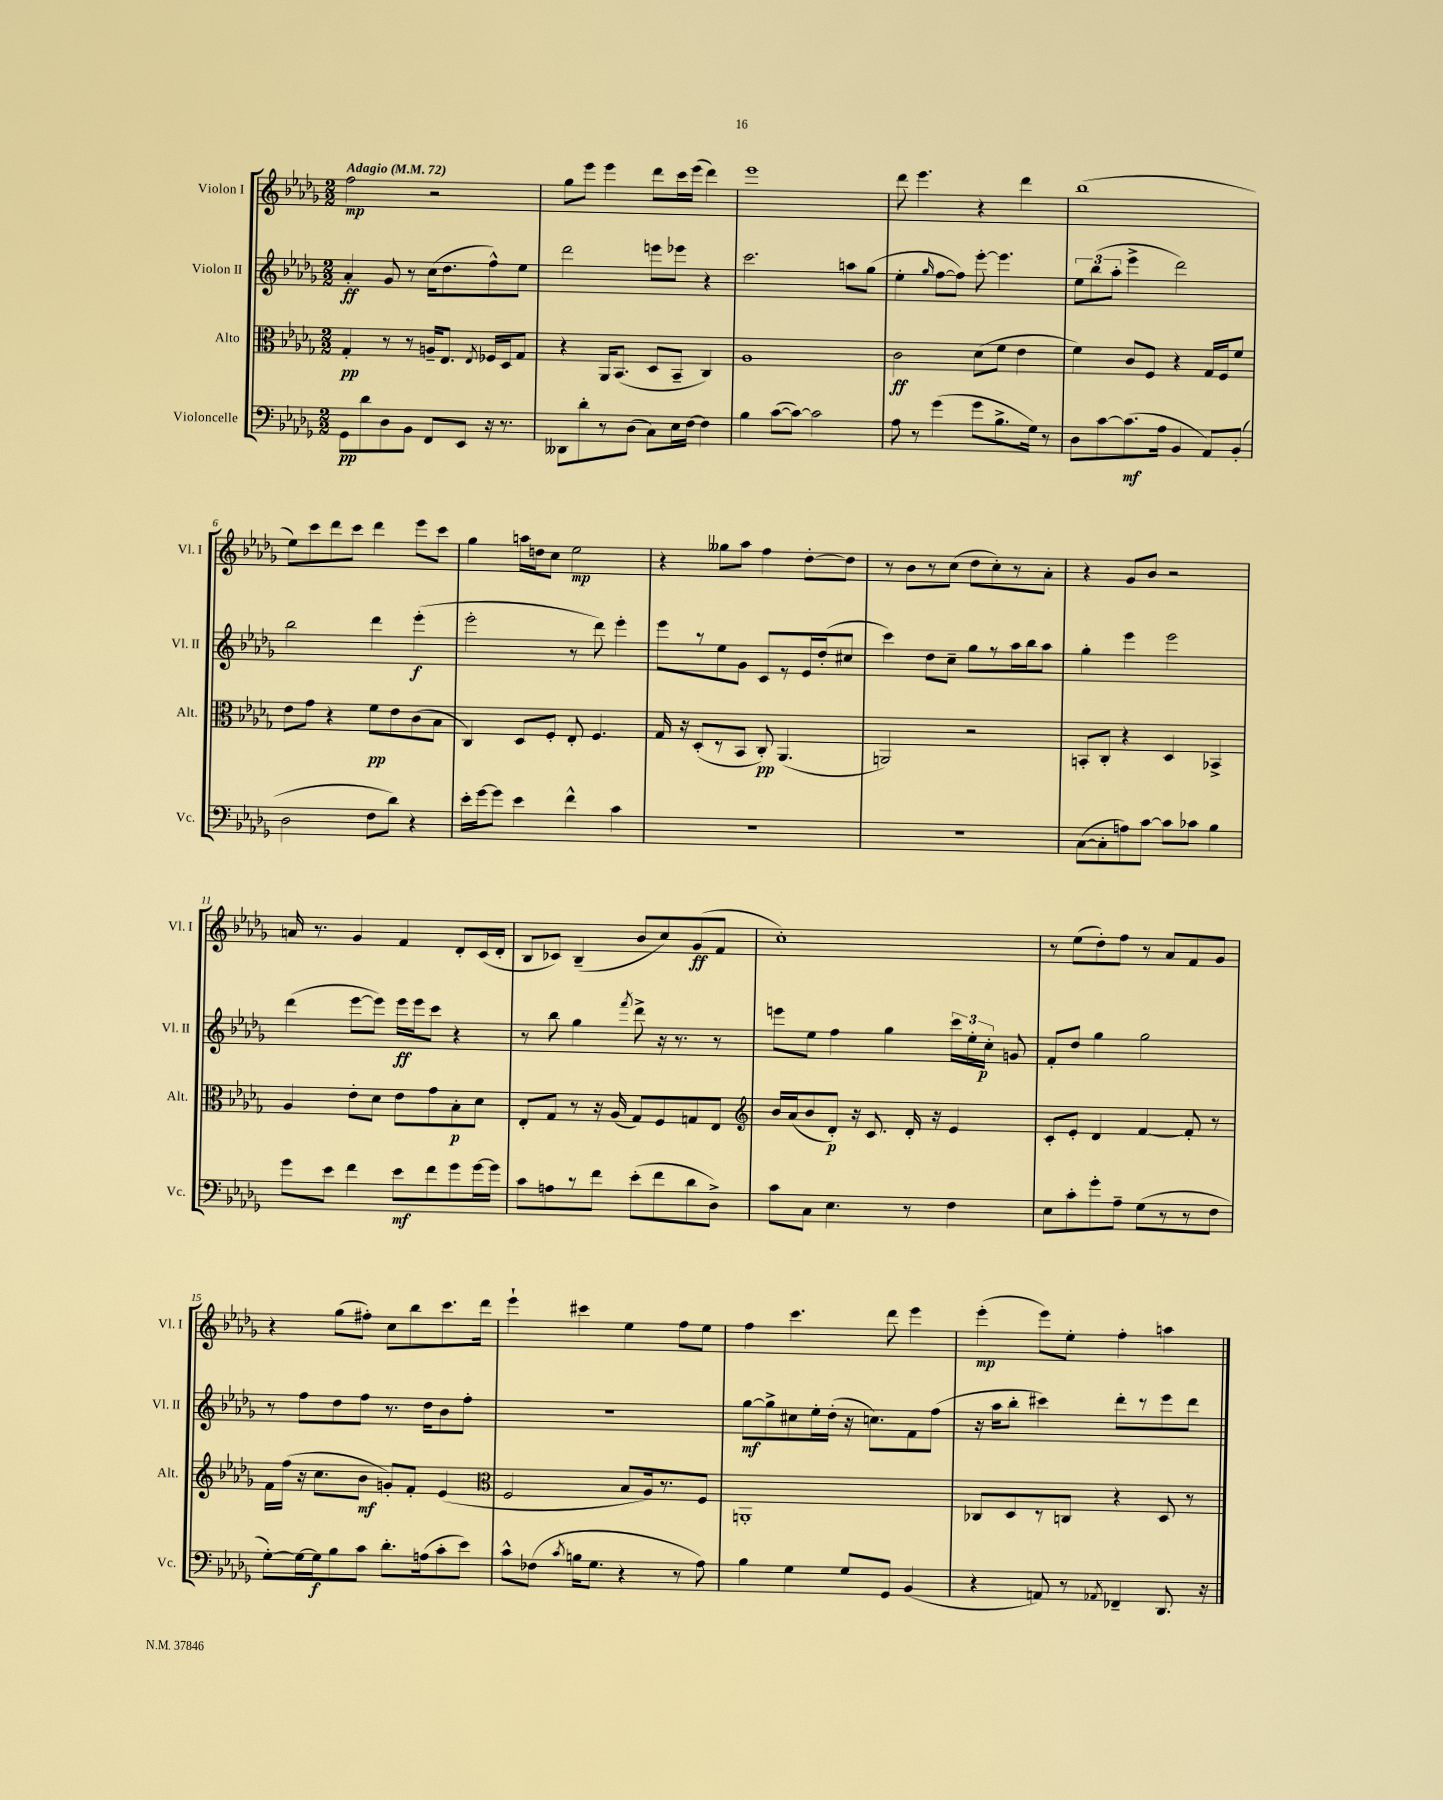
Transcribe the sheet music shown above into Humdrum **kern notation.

**kern	**kern	**kern	**kern
*staff4	*staff3	*staff2	*staff1
*clefF4	*clefC3	*clefG2	*clefG2
*k[b-e-a-d-g-]	*k[b-e-a-d-g-]	*k[b-e-a-d-g-]	*k[b-e-a-d-g-]
*M2/2	*M2/2	*M2/2	*M2/2
*MM72	*MM72	*MM72	*MM72
8GG-	4G-'	4a-'	2ff
8d-	.	.	.
8D-	8r	8g-	.
8BB-	8r	8r	.
8FF	16A~	(16cc	2r
.	8.E-	8.dd-	.
8EE-	.	.	.
.	8qE-	.	.
16r	16F-	8ff^^)	.
8.r	16D-	.	.
.	8G-	8ee-	.
=	=	=	=
8DD--	4r	2ddd-	8gg-
8d-'	.	.	8eee-
8r	16AA-	.	4eee-
.	(8.BB-	.	.
(8D-	.	.	.
8C)	8D-	8eee	8ddd-
16E-	8BB-~	8eee-	16ccc
[16F	.	.	(16eee-
4F]	4C)	4r	4ddd-)
=	=	=	=
4B-	1A-	2.ccc	1eee-
([8c	.	.	.
8c_)	.	.	.
2c]	.	.	.
.	.	8aa	.
.	.	(8gg-	.
=	=	=	=
8A-	2c	4ee-'	8ddd-
8r	.	.	4.eee-
.	.	16qqgg-	.
(4g-	.	[8ff	.
.	.	8ff])	.
8g-	(8d-	[8eee-'	4r
8.B-^	8f	4.eee-]	.
.	4e-	.	4ddd-
16G-)	.	.	.
8r	.	.	.
=	=	=	=
8D-	4f)	12ee-	(1bb-
.	.	(12bb-	.
[8c	.	.	.
.	.	12aa-'	.
(8.c]	8c	4eee-^	.
.	8F	.	.
16A-	.	.	.
4BB-	4r	2ddd-)	.
8AA-)	16G-	.	.
.	16F	.	.
(8BB-'	8f	.	.
=	=	=	=
2D-	8e-	2bb-	8ee-)
.	8g-	.	8ccc
.	4r	.	8ddd-
.	.	.	8ccc
8F	8f	4ddd-	4ddd-
8d-)	8e-	.	.
4r	(8c	(4eee-'	8eee-
.	8B-	.	8ccc
=	=	=	=
16e-'	4C)	2eee-'	4gg-
[16g-	.	.	.
8g-]	.	.	.
4e-	8D-	.	16aa
.	.	.	16dd
.	8F'	.	8cc
4f^^	8E-'	8r	2ee-
.	4.F	8ddd-)	.
4c	.	4eee-'	.
=	=	=	=
1r	16G-	8eee-	4r
.	16r	.	.
.	(8D-'	8r	.
.	8r	8ee-	8gg--
.	8BB-	8g-	8aa-
.	8C')	8c	4ff
.	(4.AA-	8r	.
.	.	16e-	[8dd-'
.	.	(16dd-'	.
.	.	8cc#	8dd-]
=	=	=	=
1r	2AA)	4ccc)	8r
.	.	.	8b-
.	.	8dd-	8r
.	.	8cc~	(8cc
.	2r	8gg-	8dd-
.	.	8r	8cc')
.	.	16aa-	8r
.	.	16bb-	.
.	.	8aa-	8a-'
=	=	=	=
([8C	8BB'	4gg-'	4r
8C']	8C'	.	.
8A)	4r	4eee-	8g-
[8c	.	.	8b-
8c]	4D-	2eee-	2r
8c-	.	.	.
4B-	4BB-^	.	.
=	=	=	=
8g-	4A-	(4ddd-	16a
.	.	.	8.r
8e-	.	.	.
4f	8e-'	[8eee-	4g-
.	8d-	8eee-])	.
8e-	8e-	16eee-	4f
.	.	16eee-	.
8f	8g-	8ccc	.
8g-	8B-'	4r	8d-'
[16g-	8d-	.	(16c
16g-]	.	.	16d-'
=	=	=	=
8c	8E-'	8r	8B-
8A	8G-	8bb-	8c-)
8r	8r	4gg-	(4B-~
8f	16r	.	.
.	(16A-	.	.
.	.	8qfff	.
(8e-'	8G-)	8ddd-^	8b-
8f	8F	16r	8cc)
.	.	8.r	.
8d-	8G	.	(8g-
8D-^)	8E-	8r	8f
=	=	=	=
*	*clefG2	*	*
8c	16b-	8eee	1cc')
.	(16a-	.	.
8C	8b-	8ee-	.
4.E-	8d-')	4ff	.
.	16r	.	.
.	8.c	.	.
.	.	4gg-	.
8r	16d-'	.	.
.	16r	.	.
4F	4e-	24ccc	.
.	.	24ee-'	.
.	.	24cc'	.
.	.	8g	.
=	=	=	=
8E-	8c'	8f'	8r
8c'	8e-'	8dd-	(8ee-
8g-'	4d-	4gg-	8dd-')
8A-~	.	.	8ff
(8G-	[4f	2gg-	8r
8r	.	.	8a-
8r	8f']	.	8f
8F	8r	.	8g-
=	=	=	=
[8G-')	16f	8r	4r
.	(16ff	.	.
16G-_	16r	8ff	.
16G-]	8.cc	.	.
8B-	.	8dd-	(8gg-
8c	8b-	8ff	8ff#')
8.d-'	8g')	8.r	8cc
.	8f'	.	8bb-
(16A	.	16dd-	.
8c'	(4e-	8b-	8.ccc
8e-)	.	8ff'	.
.	.	.	16ddd-
=	=	=	=
*	*clefC3	*	*
8c^^	2F	1r	4eee-`
(8F-	.	.	.
8qc	.	.	.
16B	.	.	4ccc#
8.G-	.	.	.
4r	8B-	.	4ee-
.	16A-)	.	.
.	8.r	.	.
8r	.	.	8ff
8A-)	8F	.	8ee-
=	=	=	=
4B-	1AA'	[8gg-	4ff
.	.	8gg-^]	.
4G-	.	8cc#	4.ccc
.	.	16ee-'	.
.	.	(16dd-'	.
8G-	.	16r	.
.	.	8.cc)	.
8GG-	.	.	8ddd-
(4BB-	.	8f	4eee-
.	.	(8ff	.
=	=	=	=
4r	8C-	16r	(4eee-'
.	.	16aa-	.
.	8D-	8bb-'	.
8AA)	8r	4ccc#)	8eee-)
8r	8C	.	8ee-'
8qAA-	.	.	.
4FF-~	4r	8ddd-'	4ff'
.	.	8r	.
8.DD-	8D-	8eee-	4aa
.	8r	8ddd-	.
16r	.	.	.
==	==	==	==
*-	*-	*-	*-
